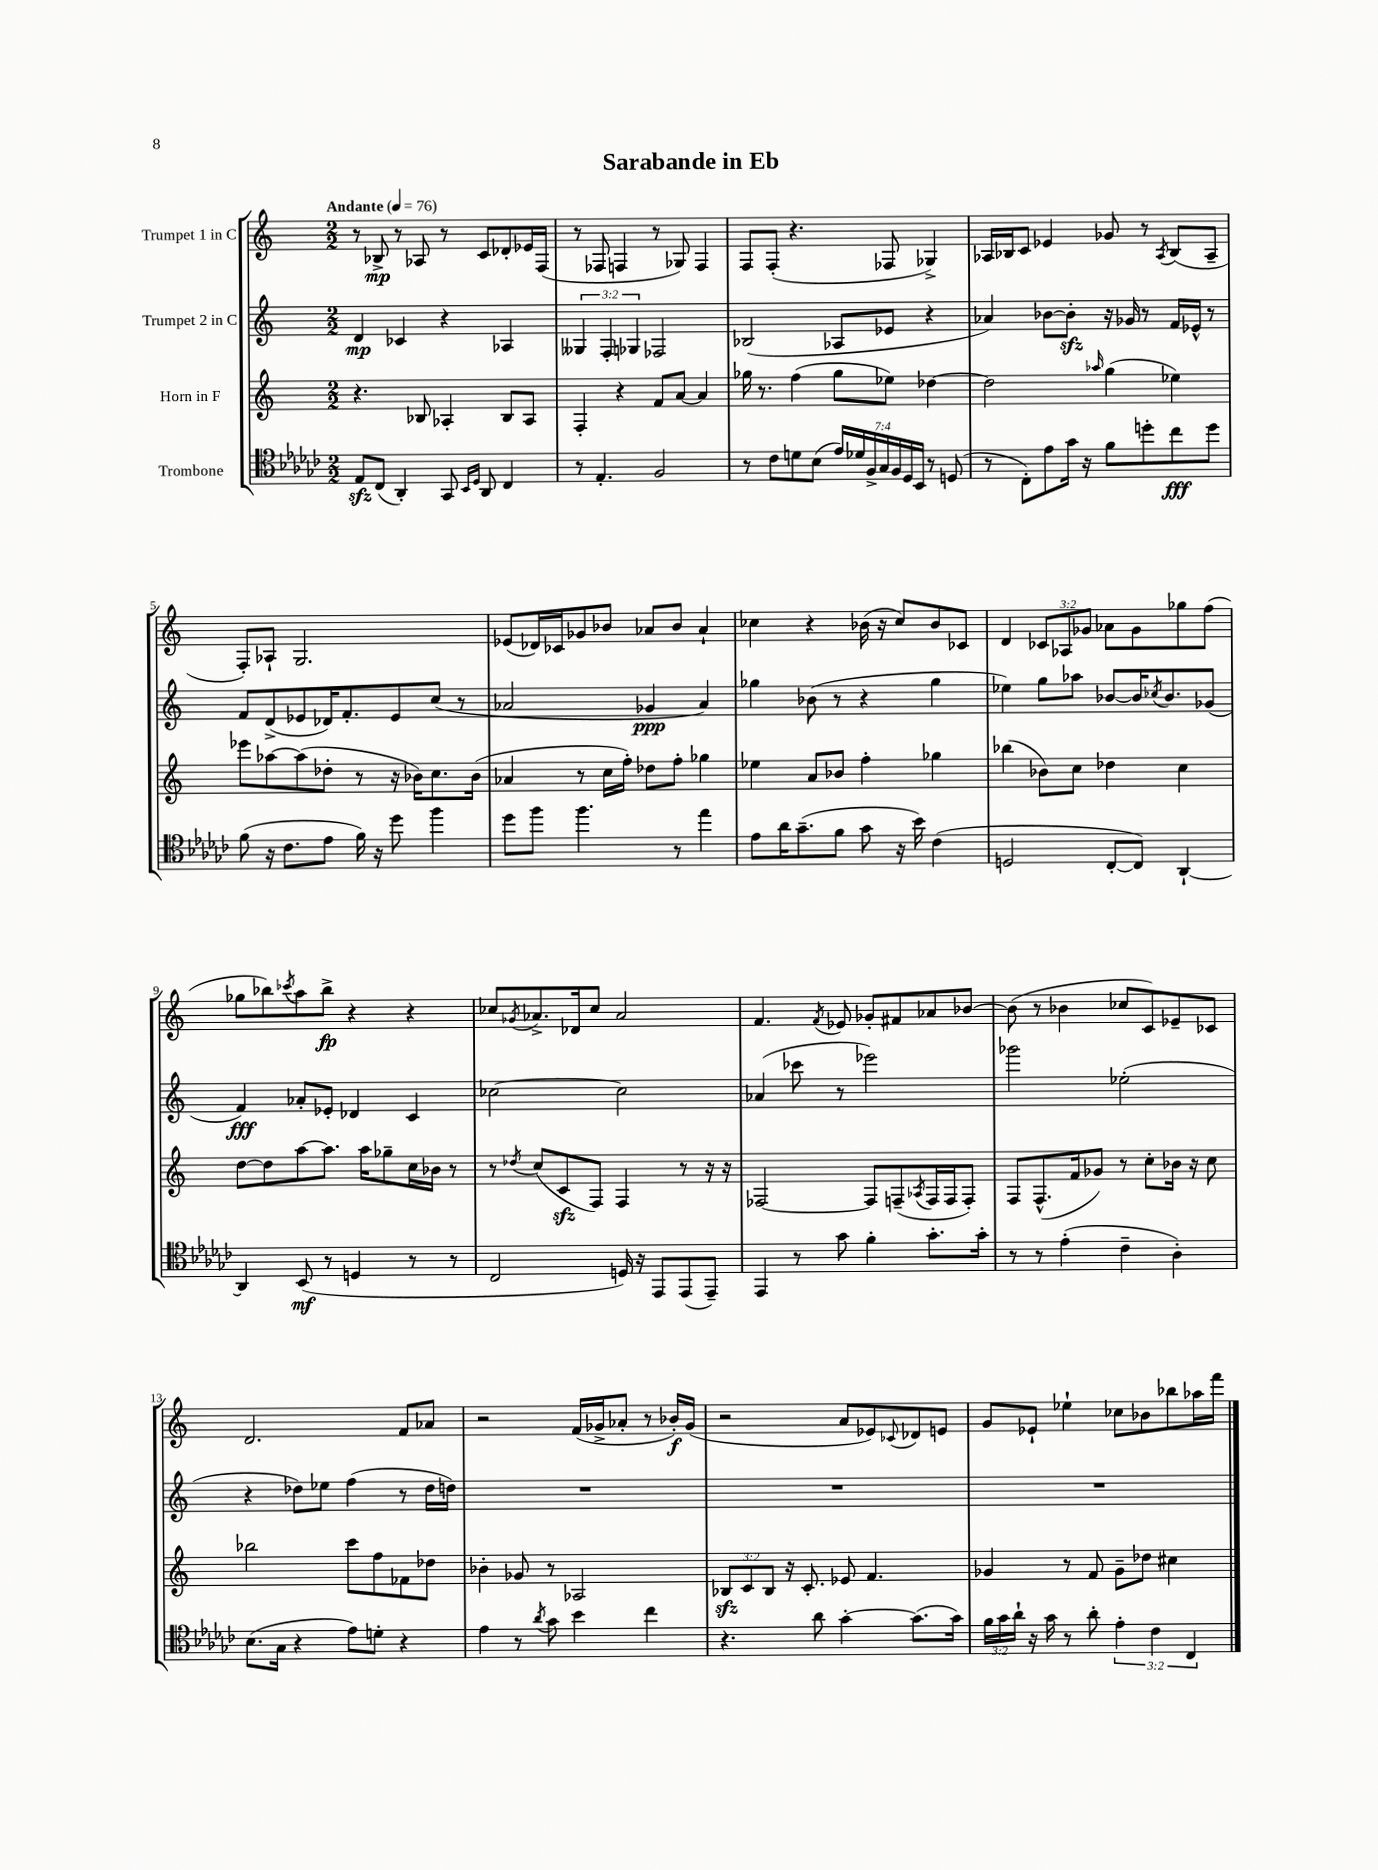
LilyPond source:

\header { title = "Sarabande in Eb" }
<<
\new StaffGroup <<
\new Staff = "s0" \with { instrumentName = "Trumpet 1 in C" } {
    \clef treble \key c \major \numericTimeSignature \time 2/2 \override Staff.TupletNumber.text = #tuplet-number::calc-fraction-text \tempo "Andante" 4 = 76
    r8 bes8->\mp r8 aes8 r8 c'8 des'8-. ees'16 f16( |
    r8 fes8 f4 r8 ges8) f4 |
    f8 f8-.( r4. fes8 ges4->) |
    aes16 bes16 c'8 ees'4 ges'8 r8 \acciaccatura { aes8 } bes8( aes8-- |
    f8-.) aes8-! g2. |
    ees'8( des'16) ces'16 ges'8 bes'8 aes'8 bes'8 aes'4-! |
    ces''4 r4 bes'16( r16 ces''8) bes'8 ces'8 |
    d'4 \tuplet 3/2 { ces'8 aes8 ges'8 } aes'8 ges'8 ges''8 f''8( |
    ges''8 bes''8) \acciaccatura { ces'''8 } a''8 bes''8->\fp r4 r4 |
    ces''8 \acciaccatura { ges'8 } aes'8.-> des'16 ces''8 aes'2 |
    f'4. \acciaccatura { f'8 } ees'8 ges'8-. fis'8 aes'8 bes'8~ |
    bes'8( r8 bes'4 ces''8 c'8) ees'8-- ces'8 |
    d'2. f'8 aes'8 |
    r2 f'16( ges'16-> aes'8-. r8 bes'16-.\f) ges'16( |
    r2 a'8 ees'8) \appoggiatura { ces'8 } des'8 e'8 |
    g'8 ees'8-! ees''4-! ces''8 bes'8 bes''8 aes''16 f'''16 \bar "|." |
}
\new Staff = "s1" \with { instrumentName = "Trumpet 2 in C" } {
    \clef treble \key c \major \numericTimeSignature \time 2/2 \override Staff.TupletNumber.text = #tuplet-number::calc-fraction-text
    d'4\mp ces'4 r4 aes4 |
    \tuplet 3/2 { geses4 f4-. ges4 } fes2 |
    bes2( aes8 ees'8 r4 |
    aes'4) bes'8~ bes'8-.\sfz r16 ges'16 r8 f'16 ees'16-^ r8 |
    f'8 d'8->( ees'8 des'16) f'8.-. ees'8 c''8( r8 |
    aes'2 ges'4\ppp aes'4) |
    ges''4 bes'8( r8 r4 ges''4 |
    ees''4) g''8 aes''8 bes'8~ bes'16 \acciaccatura { ces''8 } bes'8. ges'8( |
    f'4\fff) aes'8-. ees'8-. des'4 c'4 |
    ces''2~ ces''2 |
    aes'4( ces'''8 r8 ees'''2) |
    ges'''2 ees''2-.( |
    r4 des''8) ees''8 f''4( r8 des''16 d''16) |
    R1 |
    R1 |
    R1 \bar "|." |
}
\new Staff = "s2" \with { instrumentName = "Horn in F" } {
    \clef treble \key c \major \numericTimeSignature \time 2/2 \override Staff.TupletNumber.text = #tuplet-number::calc-fraction-text
    r4. bes8 aes4-. bes8 aes8 |
    f4-. r4 f'8 a'8~ a'4 |
    ges''16 r8. f''4( ges''8 ees''8) des''4~ |
    des''2 \grace { aes''16 } g''4( ees''4) |
    ees'''8 aes''8~ aes''8( des''8-. r8 r16 bes'16) c''8. bes'16( |
    aes'4 r8 c''16 f''16-.) des''8 f''8-. ges''4 |
    ees''4 a'8 bes'8 f''4-. ges''4 |
    bes''4( bes'8) c''8 des''4 c''4 |
    d''8~ d''8 a''8~ a''8. a''16 ges''8-- c''16 bes'16 r8 |
    r8 \acciaccatura { des''8 } c''8( c'8\sfz f8) f4 r8 r16 r16 |
    fes2~ fes8 f8--( \acciaccatura { aes8 } f16 f16 f8-.) |
    f8 f8.-^( f'16 ges'8) r8 c''8-. bes'16 r16 c''8 |
    bes''2 c'''8 f''8 fes'8 des''8 |
    bes'4-. ges'8 r8 aes2 |
    \tuplet 3/2 { bes8\sfz c'8 bes8 } r16 c'8.-. ees'8 f'4. |
    ges'4 r8 f'8 ges'8-- des''8 cis''4 \bar "|." |
}
\new Staff = "s3" \with { instrumentName = "Trombone" } {
    \clef tenor \key ges \major \numericTimeSignature \time 2/2 \override Staff.TupletNumber.text = #tuplet-number::calc-fraction-text
    ees8\sfz ces8( aes,4-.) ges,8 \grace { bes,16 des16 } aes,8 ces4 |
    r8 ees4.-. f2 |
    r8 ces'8 d'8 bes8( \tuplet 7/4 { ees'16) des'16 f16-> ges16 f16 des16 bes,16 } r8 d8( |
    r8 ces8-.) ees'8 ges'16 r16 f'8 d''8-. ces''8\fff d''8 |
    f'8( r16 ces'8. ees'8 f'16) r16 des''8 f''4 |
    des''8 f''8 f''4. r8 ees''4 |
    ees'8 aes'16 ges'8.--( f'8 ges'8 r16 bes'16) ces'4( |
    d2 ces8~-. ces8) aes,4~-! |
    aes,4 bes,8\mf( r8 d4 r8 r8 |
    ces2 d16) r16 ees,8 ees,8( ees,8--) |
    ees,4 r8 ges'8 f'4-. ges'8.-. ges'16-. |
    r8 r8 ees'4-.( ces'4-- aes4-.) |
    bes8.( ges16 r4 ees'8) d'8-. r4 |
    ees'4 r8 \acciaccatura { aes'8 } ges'8 bes'4 ces''4 |
    r4. aes'8 ges'4~-. ges'8.( ges'16) |
    \tuplet 3/2 { f'16 ges'16 aes'16-! } r16 ges'16 r8 aes'8-. \tuplet 3/2 { ees'4-. ces'4 ces4 } \bar "|." |
}
>>
>>
